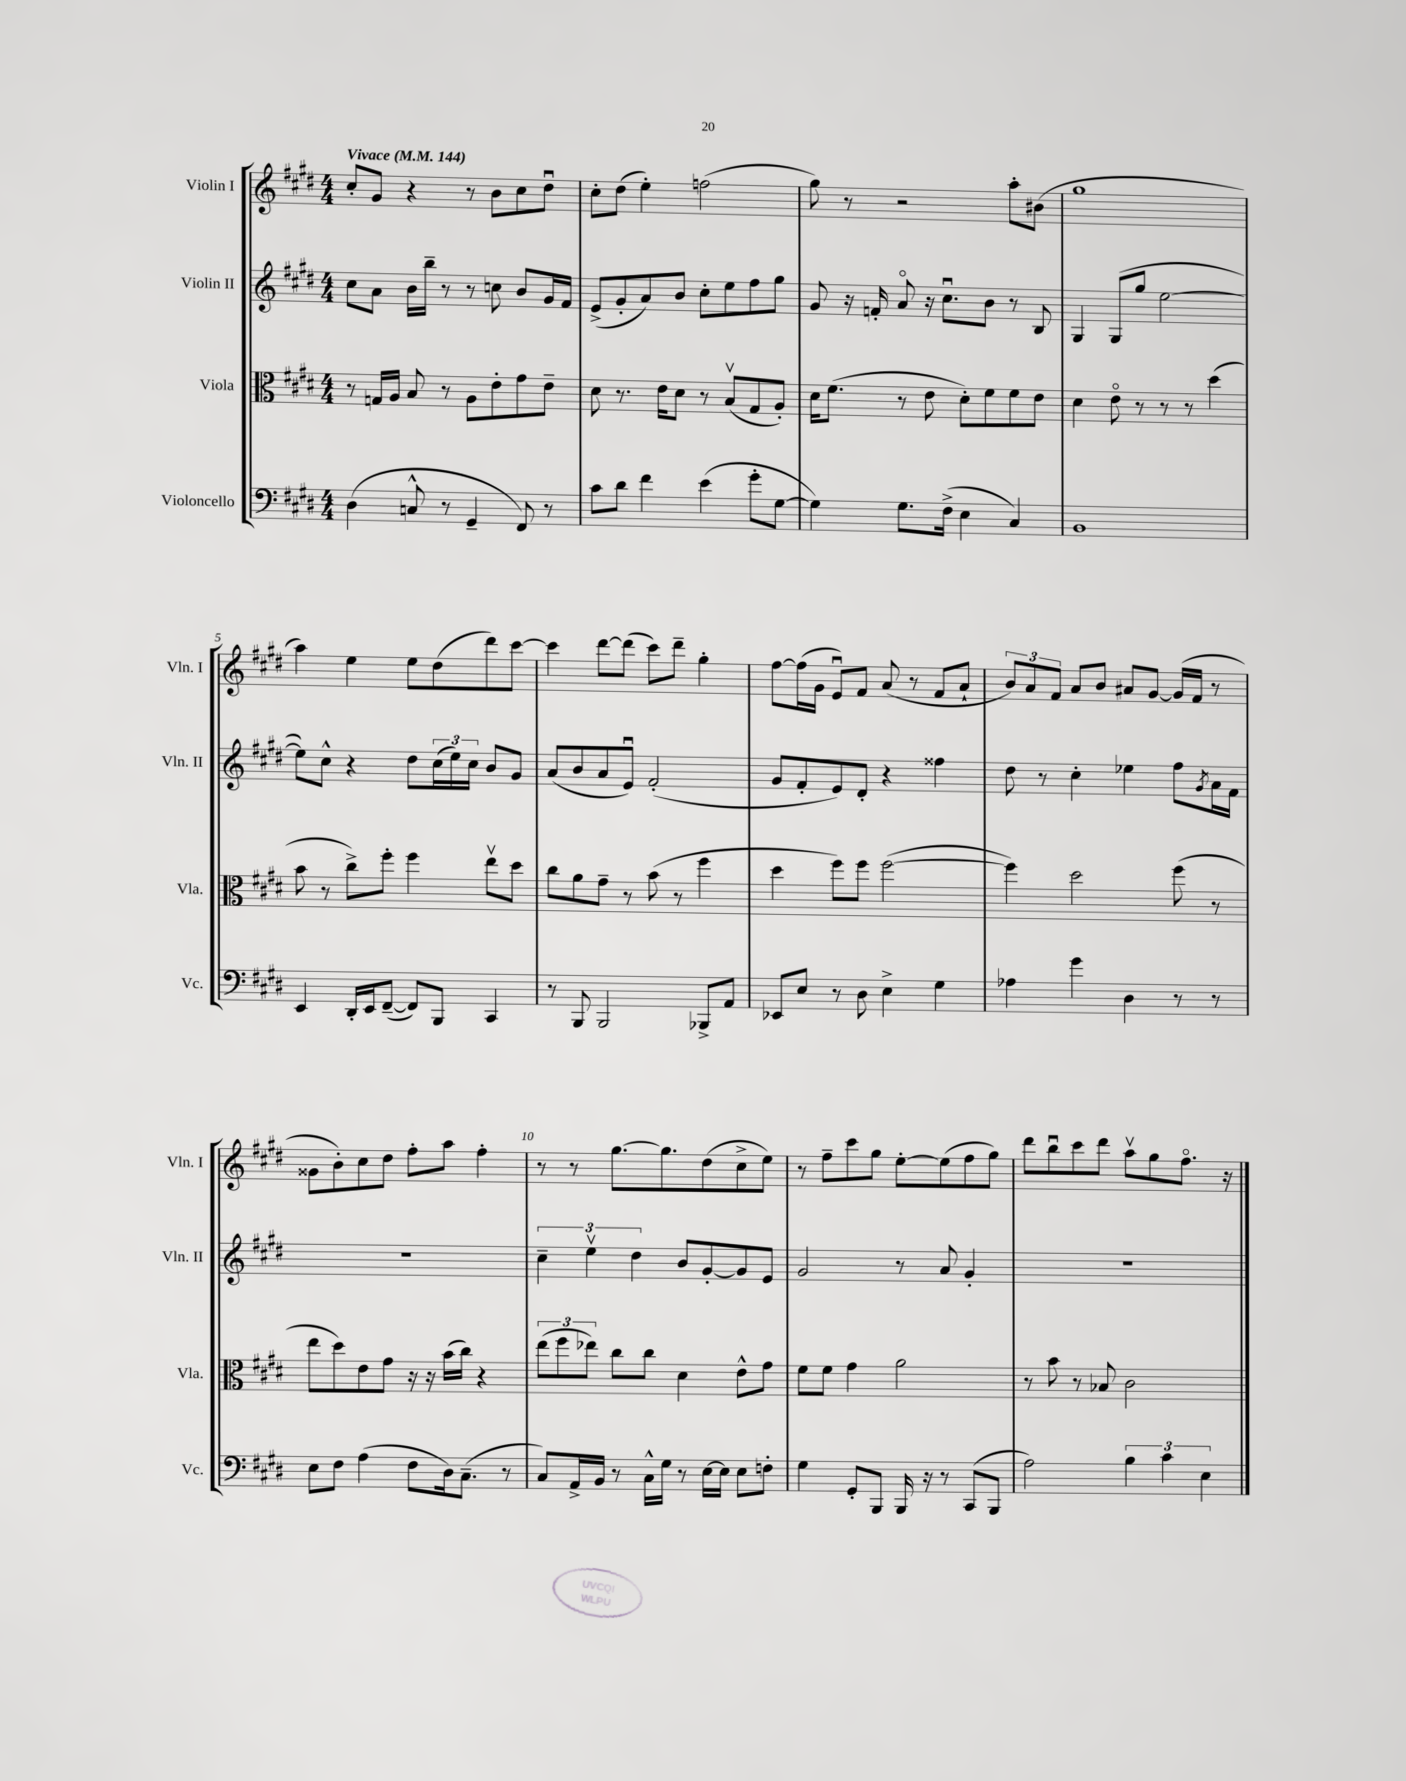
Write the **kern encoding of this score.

**kern	**kern	**kern	**kern
*staff4	*staff3	*staff2	*staff1
*clefF4	*clefC3	*clefG2	*clefG2
*k[f#c#g#d#]	*k[f#c#g#d#]	*k[f#c#g#d#]	*k[f#c#g#d#]
*M4/4	*M4/4	*M4/4	*M4/4
*MM144	*MM144	*MM144	*MM144
(4D#	8r	8cc#	8cc#'
.	16G	8a	8g#
.	16A	.	.
8C^^	8B	16b	4r
.	.	16bb~	.
8r	8r	8r	.
4GG#~	8A	8r	8r
.	8e'	8cc	8b
8FF#)	8g#	8b	8cc#
8r	8e~	16g#	8dd#u
.	.	16f#	.
=	=	=	=
8c#	8d#	(8e^	8cc#'
8d#	8.r	8g#'	(8dd#
4f#	.	8a)	4ee')
.	16e	.	.
.	8d#	8b	.
(4e	8r	8cc#'	(2ff
.	(8Bv	8ee	.
8g#'	8G#	8ff#	.
[8G#	8A')	8gg#	.
=	=	=	=
4G#])	16d#	8g#	8gg#)
.	(8.f#	.	.
.	.	16r	8r
.	.	16f'	.
8.G#	8r	8ao	2r
.	8e	16r	.
(16F#^	.	8.cc#u	.
4E	8d#')	.	.
.	8f#	8b	.
4C#)	8f#	8r	8aa'
.	8e	8B	(8b#
=	=	=	=
1BB	4d#	4G#	1gg#
.	8eo	(8G#	.
.	8r	8gg#	.
.	8r	[2ee	.
.	8r	.	.
.	(4dd#	.	.
=	=	=	=
4EE	8b	8ee])	4aa)
.	8r	8cc#^^	.
16DD#'	8cc#^)	4r	4ee
16EE	.	.	.
([8FF#~	8ff#'	.	.
8FF#])	4ff#	8dd#	8ee
8BBB	.	(24cc#	(8dd#
.	.	24ee)	.
.	.	24cc#	.
4CC#	8eev	8b	8ddd#)
.	8dd#	8g#	[8ccc#
=	=	=	=
8r	8cc#	(8a	4ccc#]
8BBB	8a	8b	.
2BBB	8g#~	8a	[8ddd#
.	8r	8eu)	(8ddd#]
.	(8b	(2f#'	8ccc#)
.	8r	.	8ddd#~
8BBB-^	4ff#	.	4gg#'
8AA	.	.	.
=	=	=	=
8EE-	4dd#	8g#	[8ff#
8E	.	8f#'	(16ff#]
.	.	.	16g#
8r	8ff#)	8e)	8eu)
8D#	8ff#	8d#'	8f#
4E^	([2ff#	4r	(8a
.	.	.	8r
4G#	.	4ff##	8f#
.	.	.	8a`
=	=	=	=
4A-	4ff#])	8dd#	12b)
.	.	.	12a
.	.	8r	.
.	.	.	12f#
4g#	2dd#	4cc#'	8a
.	.	.	8b
4D#	.	4ee-	8a#
.	.	.	[8g#
8r	(8ff#	8ff#	(16g#]
.	.	.	16f#
.	.	8qg#	.
8r	8r	16a	8r
.	.	16f#	.
=	=	=	=
8E	8ee	1r	8g##
8F#	8dd#)	.	8b')
(4A	8e	.	8cc#
.	8g#	.	8dd#
8F#	16r	.	8ff#'
.	16r	.	.
16D#)	(16b	.	8aa
(8.C#~	16cc#)	.	.
.	4r	.	4ff#'
8r	.	.	.
=	=	=	=
8C#)	(12ee	6cc#~	8r
.	12ff#	.	.
16AA^	.	.	8r
.	12ee-)	6eev	.
16BB	.	.	.
8r	8cc#	.	[8.gg#
.	.	6dd#	.
16C#^^	8cc#	.	.
16G#	.	.	8.gg#]
8r	4d#	8b	.
[16E	.	[8g#'	(8dd#
16E]	.	.	.
8E	8e^^	8g#]	8cc#^
8F'	8g#	8e	8ee)
=	=	=	=
4G#	8f#	2g#	8r
.	8f#	.	8ff#~
8GG#'	4g#	.	8ccc#
8BBB	.	.	8gg#
16BBB	2a	8r	[8ee'
16r	.	.	.
8r	.	8a	(8ee]
(8CC#	.	4g#'	8ff#
8BBB	.	.	8gg#)
=	=	=	=
2A)	8r	1r	8ddd#
.	8b	.	8bbu
.	8r	.	8ccc#
.	8B-	.	8ddd#
6B	2c#	.	8aav
.	.	.	8gg#
6c#	.	.	.
.	.	.	8.ff#o
6E	.	.	.
.	.	.	16r
==	==	==	==
*-	*-	*-	*-
